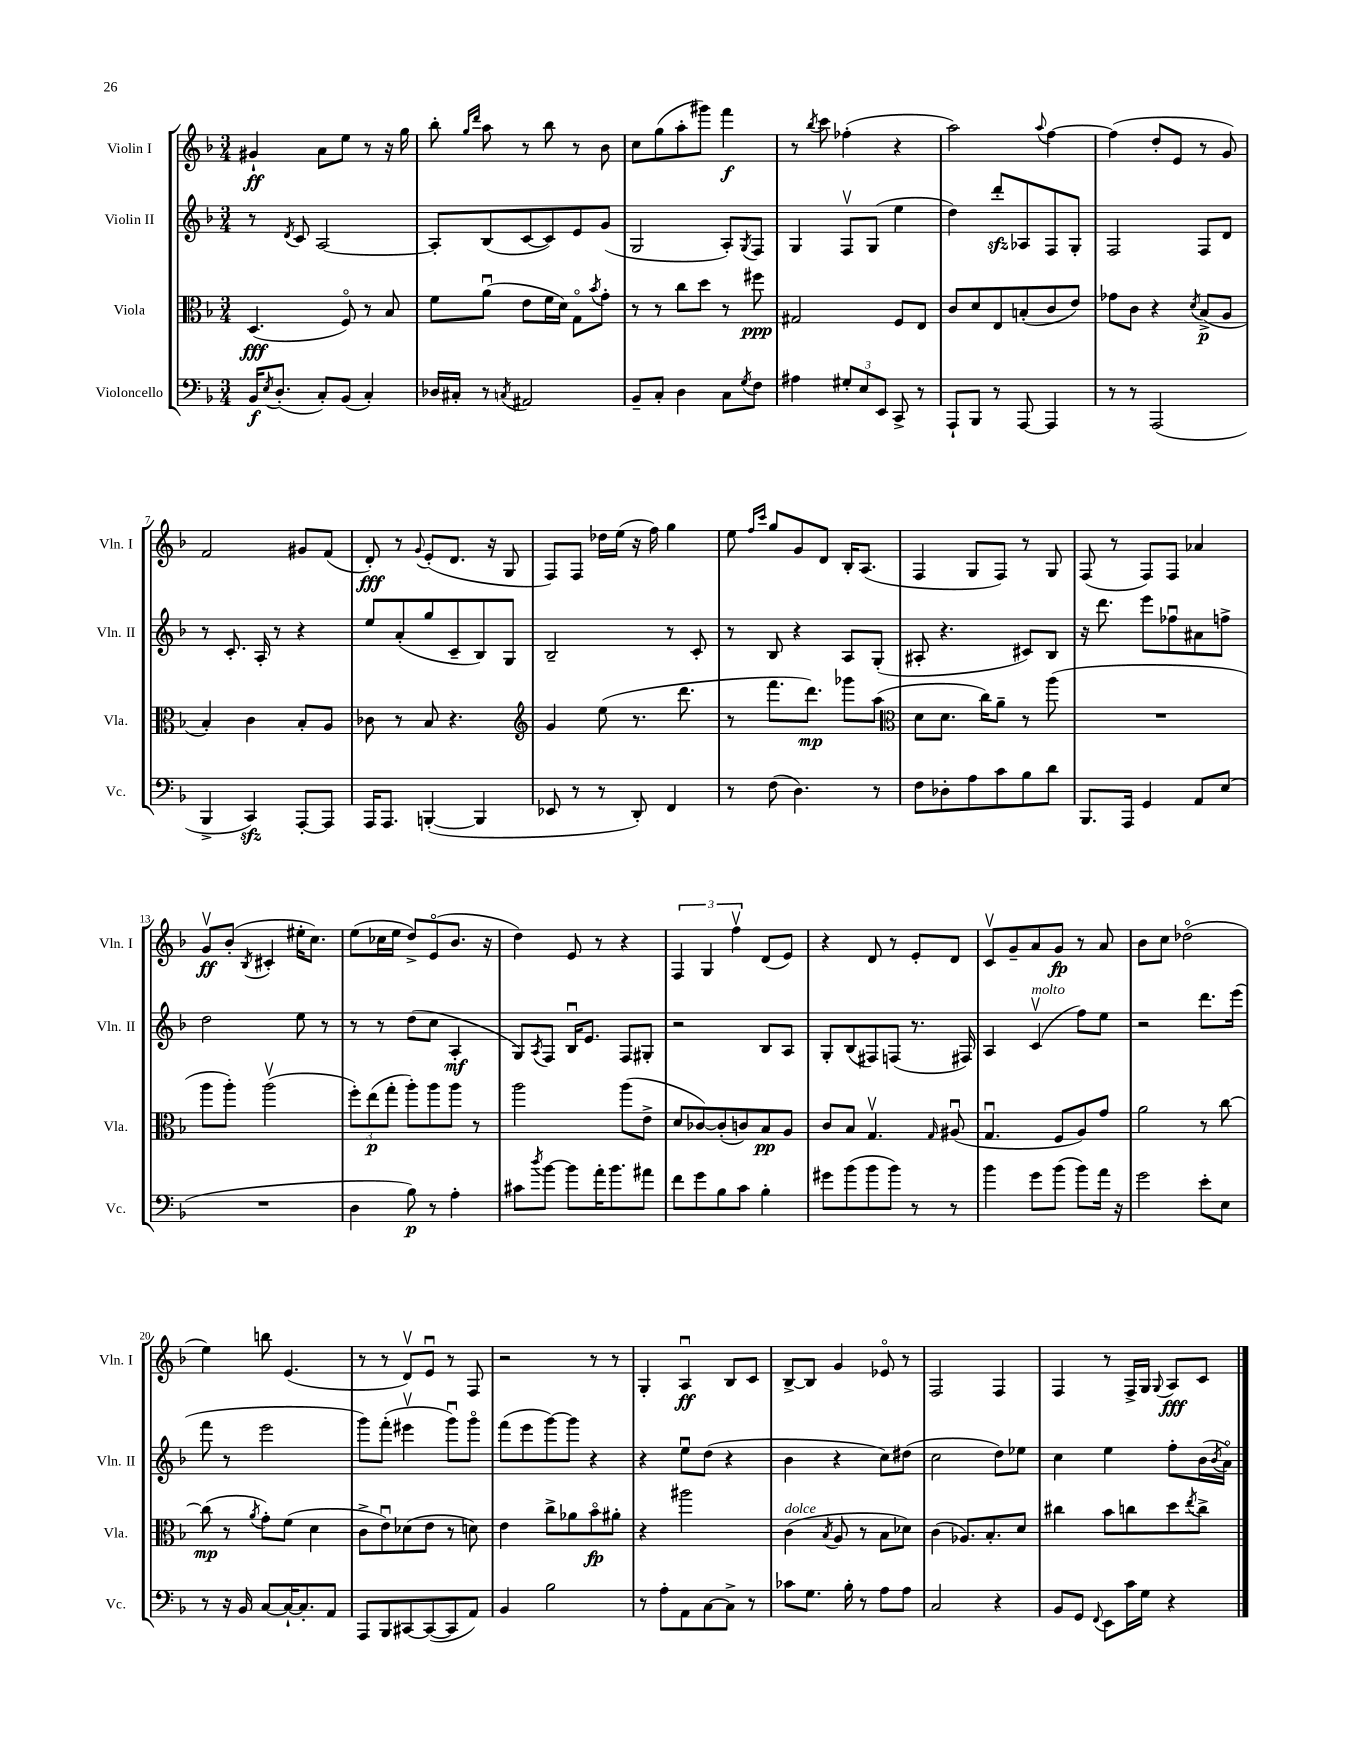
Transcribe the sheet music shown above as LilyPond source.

<<
\new StaffGroup <<
\new Staff = "s0" \with { instrumentName = "Violin I" shortInstrumentName = "Vln. I" } {
    \clef treble \key f \major \numericTimeSignature \time 3/4
    gis'4-!\ff a'8 e''8 r8 r16 g''16 |
    bes''8-. \grace { g''16 d'''16 } a''8 r8 bes''8 r8 bes'8 |
    c''8 g''8( a''8-. gis'''8) f'''4\f |
    r8 \acciaccatura { bes''8 } c'''8 fes''4-.( r4 |
    a''2) \appoggiatura { a''8 } f''4~ |
    f''4( d''8-. e'8 r8 g'8) |
    f'2 gis'8 f'8( |
    d'8-.\fff) r8 \appoggiatura { g'8 } e'8-.( d'8. r16 g8 |
    f8) f8 des''16 e''16( r16 f''16) g''4 |
    e''8 \grace { f''16 c'''16 } g''8 g'8 d'8 bes16-. a8.( |
    f4 g8 f8) r8 g8 |
    f8( r8 f8) f8 aes'4 |
    g'8\upbow\ff bes'8-.( \acciaccatura { bes8 } cis'4-. eis''16-. c''8.) |
    e''8( ces''16 e''16 d''8->) e'8\flageolet( bes'8. r16 |
    d''4) e'8 r8 r4 |
    \tuplet 3/2 { f4 g4 f''4\upbow } d'8( e'8) |
    r4 d'8 r8 e'8-. d'8 |
    c'8\upbow g'8-- a'8 g'8\fp r8 a'8 |
    bes'8 c''8 des''2\flageolet( |
    e''4) b''8 e'4.( |
    r8 r8 d'8\upbow) e'8\downbow r8 f8 |
    r2 r8 r8 |
    g4-. a4\downbow\ff bes8 c'8 |
    bes8~-> bes8 g'4 ees'8\flageolet r8 |
    f2 f4 |
    f4 r8 f16-> g16 \appoggiatura { g8 } a8\fff c'8 \bar "|." |
}
\new Staff = "s1" \with { instrumentName = "Violin II" shortInstrumentName = "Vln. II" } {
    \clef treble \key f \major \numericTimeSignature \time 3/4
    r8 \acciaccatura { d'8 } c'8 a2~ |
    a8-. bes8( c'8~ c'8) e'8 g'8( |
    g2 a8-.) \acciaccatura { g8 } f8 |
    g4 f8\upbow g8( e''4 |
    d''4) d'''8-.\sfz aes8 f8 g8-. |
    f2 f8 d'8 |
    r8 c'8.-. a16-. r8 r4 |
    e''8 a'8-.( g''8 c'8-- bes8) g8 |
    bes2-- r8 c'8-. |
    r8 bes8 r4 a8 g8-.( |
    ais8-. r4. cis'8) bes8 |
    r16 d'''8. e'''8 fes''8\downbow ais'8 f''8-> |
    d''2 e''8 r8 |
    r8 r8 d''8( c''8 a4-.\mf |
    g8) \acciaccatura { a8 } f8 bes16\downbow e'8. f8 gis8-. |
    r2 bes8 a8 |
    g8-. bes8( fis8) f8( r8. fis16) |
    a4 c'4\upbow^\markup { \italic "molto" }( f''8) e''8 |
    r2 d'''8. e'''16( |
    f'''8 r8 e'''2 |
    g'''8) f'''8-.( eis'''4\upbow g'''8\downbow) g'''8\flageolet |
    f'''8( e'''8 g'''8~) g'''8 r4 |
    r4 e''8\downbow d''8( r4 |
    bes'4 r4 c''8) dis''8( |
    c''2 d''8) ees''8 |
    c''4 e''4 f''8-. bes'16( \acciaccatura { bes'8 } a'16\flageolet) \bar "|." |
}
\new Staff = "s2" \with { instrumentName = "Viola" shortInstrumentName = "Vla." } {
    \clef alto \key f \major \numericTimeSignature \time 3/4
    d4.\fff( f8\flageolet) r8 bes8 |
    f'8 a'8\downbow( e'8 f'16 d'16) g8\flageolet \acciaccatura { bes'8 } g'8-. |
    r8 r8 c''8 d''8 r8 fis''8\ppp |
    gis2 f8 e8 |
    c'8 d'8 e8 b8-.( c'8 e'8) |
    ges'8 c'8 r4 \acciaccatura { d'8 } bes8->\p( a8 |
    bes4-.) c'4 bes8-. a8 |
    ces'8 r8 bes8 r4. |
    \clef treble g'4 e''8( r8. d'''8. |
    r8 f'''8. d'''8.\mp) ges'''8 a''8( |
    \clef alto d'8 d'8. c''16) a'8-- r8 a''8( |
    R2. |
    a''8 a''8-.) a''2\upbow( |
    \tuplet 3/2 { f''8-.) e''8\p( g''8-. } a''8-.) a''8 a''8 r8 |
    a''2 a''8( e'8-> |
    d'8 ces'8~) ces'8-.( c'8) bes8\pp a8 |
    c'8 bes8 g4.\upbow \grace { g16 } ais8\downbow( |
    g4.\downbow f8 a8) g'8 |
    a'2 r8 c''8~ |
    c''8\mp( r8 \acciaccatura { a'8 } g'8-.) f'8( d'4 |
    c'8-> e'8\downbow) des'8( e'8 r8 d'8) |
    e'4 c''8-> aes'8 bes'8\flageolet\fp ais'8-. |
    r4 ais''2 |
    c'4^\markup { \italic "dolce" }( \acciaccatura { bes8 } a8 r8 bes8 des'8) |
    c'4( aes8.) bes8.-. d'8 |
    cis''4 bes'8 c''8 d''8 \acciaccatura { e''8 } c''8-> \bar "|." |
}
\new Staff = "s3" \with { instrumentName = "Violoncello" shortInstrumentName = "Vc." } {
    \clef bass \key f \major \numericTimeSignature \time 3/4
    bes,16\f \acciaccatura { e8 } d8.-.( c8-.) bes,8( c4-.) |
    des16 cis16-. r8 \acciaccatura { c8 } ais,2 |
    bes,8-- c8-. d4 c8 \acciaccatura { g8 } f8 |
    ais4 \tuplet 3/2 { gis8-. e8 e,8 } c,8-> r8 |
    a,,8-! bes,,8 r8 a,,8~ a,,4 |
    r8 r8 a,,2( |
    bes,,4-> c,4\sfz) a,,8~-. a,,8 |
    a,,16 a,,8. b,,4~-.( b,,4 |
    ees,8 r8 r8 d,8-.) f,4 |
    r8 f8( d4.) r8 |
    f8 des8-. a8 c'8 bes8 d'8 |
    bes,,8. a,,16 g,4 a,8 e8( |
    R2. |
    d4 bes8\p) r8 a4-. |
    cis'8 \acciaccatura { d''8 } bes'8~ bes'8 a'16-. bes'8. ais'8 |
    f'8 g'8 bes8 c'8 bes4-. |
    gis'8 bes'8( bes'8 bes'8) r8 r8 |
    bes'4 g'8 bes'8( bes'8) a'16 r16 |
    g'2 e'8-. e8 |
    r8 r16 bes,16 c8~ c16~-! c8.-. a,8 |
    a,,8 bes,,8 cis,8~ cis,8~( cis,8 a,8) |
    bes,4 bes2 |
    r8 a8-. a,8 c8~ c8-> r8 |
    ces'8 g8. bes16-. r8 a8 a8 |
    c2 r4 |
    bes,8 g,8 \appoggiatura { f,8 } e,8 c'16 g16 r4 \bar "|." |
}
>>
>>
